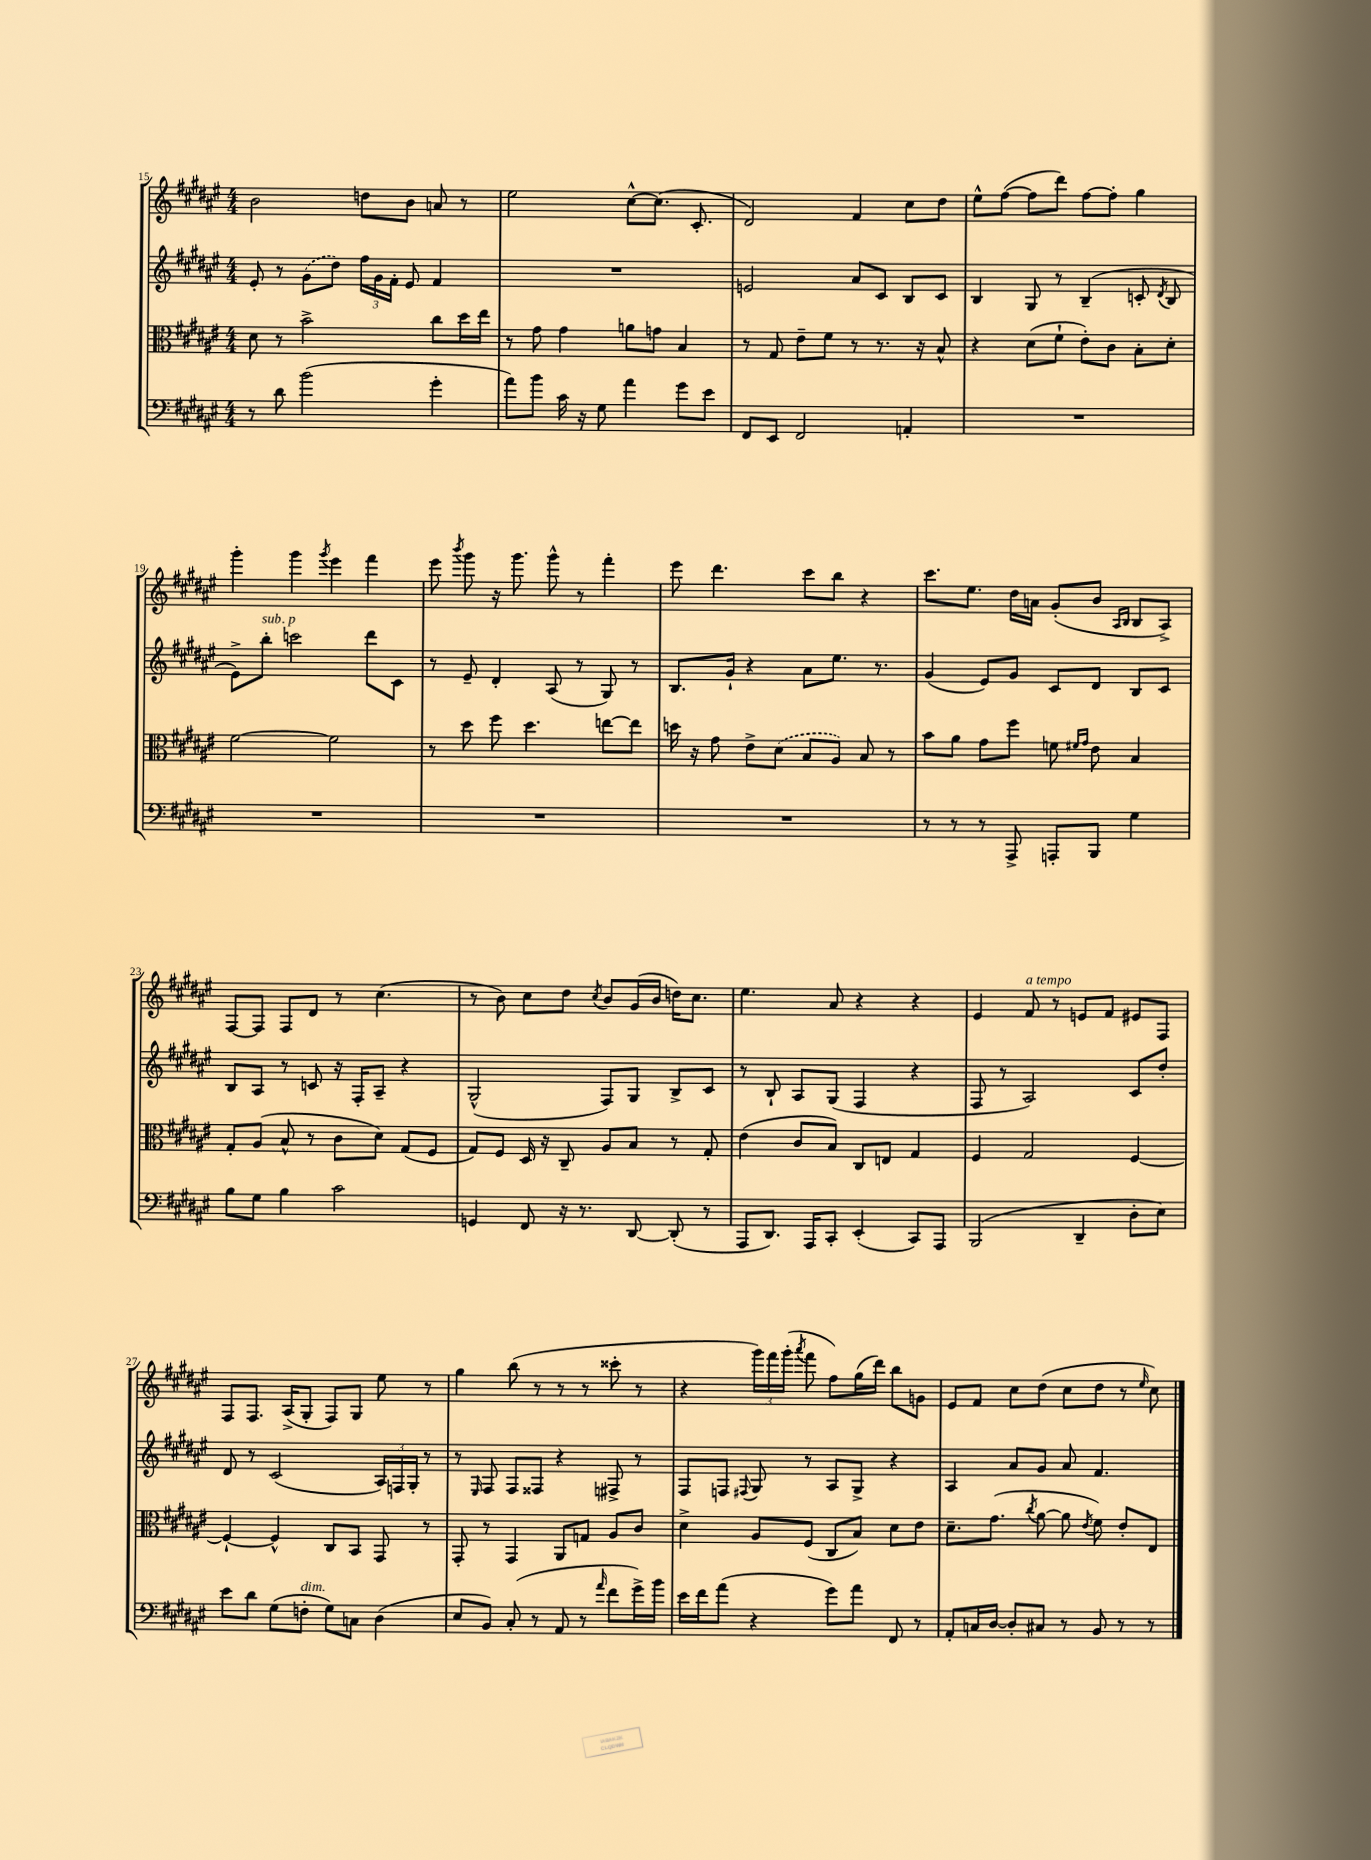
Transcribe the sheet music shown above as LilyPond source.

<<
\new StaffGroup <<
\new Staff = "s0" {
    \clef treble \key fis \major \numericTimeSignature \time 4/4
    \autoBeamOff b'2 d''8[ b'8] a'8 r8 |
    eis''2 cis''8[~-^ cis''8.]( cis'8.-. |
    dis'2) fis'4 cis''8[ dis''8] |
    eis''8[-^ fis''8]~( fis''8[ dis'''8]) fis''8[~ fis''8]-. gis''4 |
    gis'''4-. gis'''4 \acciaccatura { gis'''8 } eis'''4 fis'''4 |
    eis'''8 \acciaccatura { b'''8 } gis'''8 r16 gis'''8. gis'''8-^ r8 fis'''4-. |
    eis'''8 dis'''4. cis'''8[ b''8] r4 |
    cis'''8.[ eis''8.] dis''16[ a'16] gis'8[-.( b'8] \grace { ais16[ b16] } b8[ ais8]->) |
    fis8[~ fis8] fis8[ dis'8] r8 cis''4.( |
    r8 b'8) cis''8[ dis''8] \acciaccatura { cis''8 } b'8[ gis'16( b'16] d''16[) cis''8.] |
    eis''4. ais'8 r4 r4 |
    eis'4 fis'8^\markup { \italic "a tempo" } r8 e'8[ fis'8] eis'8[ fis8] |
    fis8[ fis8.] ais16[->( gis8]-. fis8[) gis8] eis''8 r8 |
    gis''4 b''8( r8 r8 r8 cisis'''8-. r8 |
    r4 \tuplet 3/2 { gis'''16[) fis'''16 gis'''16]-.( } \acciaccatura { ais'''8 } fis'''8 fis''8[) gis''16( dis'''16]) b''8[ g'8] |
    eis'8[ fis'8] cis''8[ dis''8]( cis''8[ dis''8] r8 \grace { eis''16 } cis''8) \bar "|." |
}
\new Staff = "s1" {
    \clef treble \key fis \major \numericTimeSignature \time 4/4
    \autoBeamOff eis'8-. r8 \once \slurDashed gis'8[( dis''8]) \tuplet 3/2 { fis''16[ gis'16 fis'16]-. } eis'8 fis'4 |
    R1 |
    e'2 ais'8[ cis'8] b8[ cis'8] |
    b4 gis8 r8 b4--( c'8-. \acciaccatura { dis'8 } b8 |
    eis'8[->) b''8]-.^\markup { \italic "sub. p" } c'''2 dis'''8[ cis'8] |
    r8 eis'8-- dis'4-. ais8( r8 gis8) r8 |
    b8.[ gis'16]-! r4 ais'8[ eis''8.] r8. |
    gis'4( eis'8[) gis'8] cis'8[ dis'8] b8[ cis'8] |
    b8[ ais8] r8 c'8 r16 fis16[-. ais8]-- r4 |
    gis2-^( fis8[) gis8] b8[-> cis'8] |
    r8 b8-! ais8[ gis8]( fis4 r4 |
    fis8 r8 ais2) cis'8[ dis''8]-. |
    dis'8 r8 cis'2( \tuplet 3/2 { ais16[) f16 gis16]-. } r8 |
    r8 \grace { eis16 } fis8 fis8[ fisis8] r4 fis8-> r8 |
    fis8[ f8] \appoggiatura { fis8 } gis8 r8 ais8[ gis8]-> r4 |
    ais4 ais'8[ gis'8] ais'8 fis'4. \bar "|." |
}
\new Staff = "s2" {
    \clef alto \key fis \major \numericTimeSignature \time 4/4
    \autoBeamOff dis'8 r8 b'2-> cis''8[ dis''16 eis''16] |
    r8 gis'8 gis'4 a'8[ g'8] b4 |
    r8 gis8 eis'8[-- fis'8] r8 r8. r16 b8-^ |
    r4 dis'8[( fis'8]-! eis'8[-.) cis'8] b8[-. dis'8]-. |
    fis'2~ fis'2 |
    r8 dis''8 fis''8 dis''4. e''8[~ e''8] |
    d''16 r16 gis'8 eis'8[-> \once \slurDashed dis'8]( b8[ ais8]) b8 r8 |
    b'8[ ais'8] gis'8[ fis''8] f'8 \grace { fis'16[ gis'16] } eis'8 b4 |
    gis8[-. ais8]( b8-^ r8 cis'8[ dis'8]) gis8[( fis8] |
    gis8[) fis8] dis16 r16 cis8-- ais8[ b8] r8 gis8-. |
    eis'4( cis'8[ b8]) cis8[ e8] gis4 |
    fis4 gis2 fis4~ |
    fis4~-! fis4-^ cis8[ b,8] gis,8 r8 |
    gis,8-. r8 gis,4 ais,8[ g8] ais8[ cis'8] |
    dis'4-> ais8[ fis8]( cis8[ b8]) dis'8[ eis'8] |
    dis'8.[-- gis'8.]( \acciaccatura { cis''8 } ais'8~ ais'8 \acciaccatura { eis'8 } fis'8) eis'8[-. eis8] \bar "|." |
}
\new Staff = "s3" {
    \clef bass \key fis \major \numericTimeSignature \time 4/4
    \autoBeamOff r8 dis'8 b'2( gis'4-. |
    ais'8[) b'8] cis'16 r16 gis8 ais'4 gis'8[ eis'8] |
    fis,8[ eis,8] fis,2 a,4-. |
    R1 |
    R1 |
    R1 |
    R1 |
    r8 r8 r8 ais,,8-> a,,8[-. b,,8] gis4 |
    b8[ gis8] b4 cis'2 |
    g,4 fis,8 r16 r8. dis,8~ dis,8-.( r8 |
    ais,,8[ dis,8.]) ais,,16[ cis,8]-. eis,4-.( cis,8[) ais,,8] |
    b,,2( dis,4-- dis8[-. eis8]) |
    eis'8[ dis'8] gis8[( f8]-.^\markup { \italic "dim." } gis8[) c8] dis4( |
    eis8[ b,8]) cis8-.( r8 ais,8 r8 \grace { ais'16 } fis'8[ gis'16->) b'16] |
    eis'16[ fis'16 ais'8]( r4 gis'8[) ais'8] fis,8 r8 |
    ais,8[-. c16 dis16]~ dis8[-. cis8] r8 b,8 r8 r8 \bar "|." |
}
>>
>>
\layout { \context { \Score currentBarNumber = #15 } }
